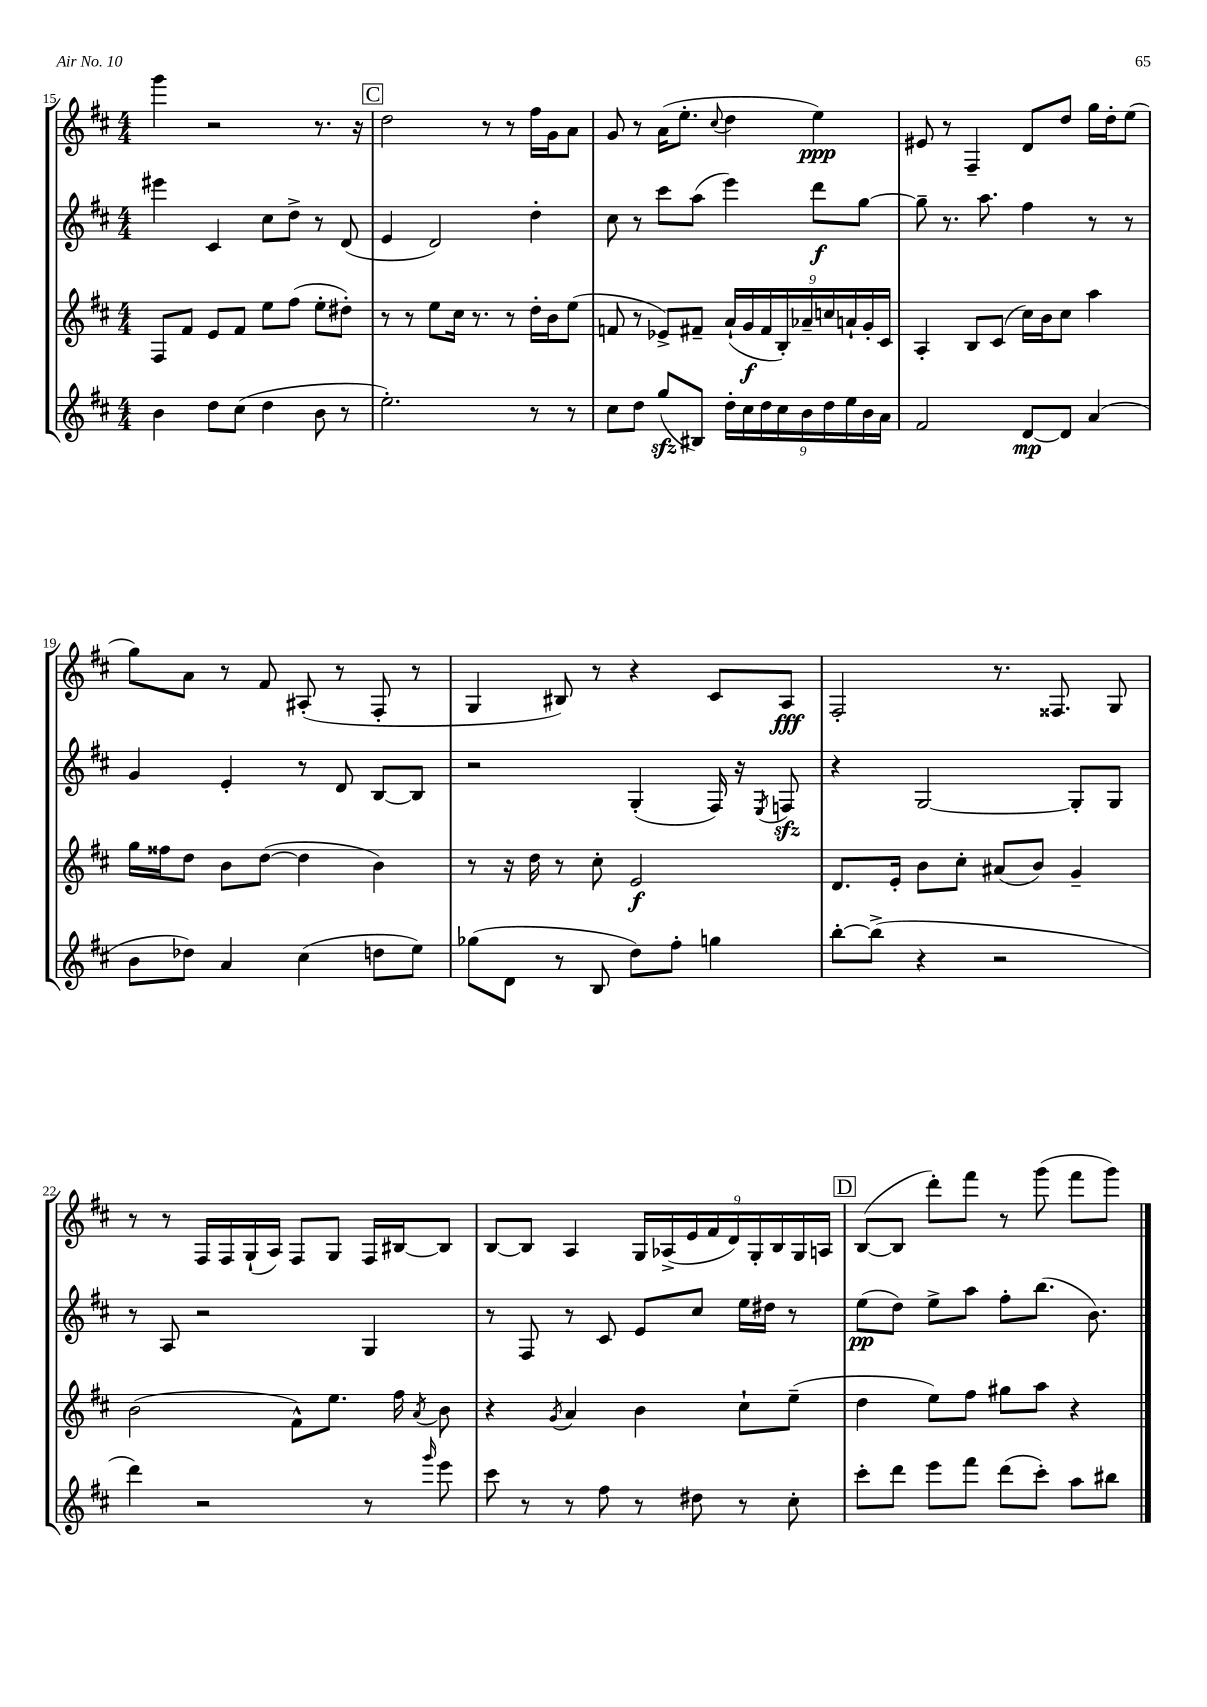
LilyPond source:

<<
\new StaffGroup <<
\new Staff = "s0" {
    \clef treble \key d \major \numericTimeSignature \time 4/4
    \autoBeamOff g'''4 r2 r8. r16 |
    \mark \markup { \box "C" } d''2 r8 r8 fis''16[ g'16 a'8] |
    g'8 r8 a'16[( e''8.]-. \appoggiatura { cis''8 } d''4 e''4\ppp) |
    eis'8 r8 fis4-- d'8[ d''8] g''16[ d''16-. e''8]( |
    g''8[) a'8] r8 fis'8 ais8-.( r8 fis8-. r8 |
    g4 bis8) r8 r4 cis'8[ a8]\fff |
    fis2-. r8. fisis8. g8 |
    r8 r8 fis16[ fis16 g16-!( a16]) fis8[ g8] fis16[ bis16~ bis8] |
    b8[~ b8] a4 \tuplet 9/8 { g16[ aes16->( e'16 fis'16 d'16) g16-. b16 g16 a16] } |
    \mark \markup { \box "D" } b8[~( b8] d'''8[-.) fis'''8] r8 g'''8( fis'''8[ g'''8]) \bar "|." |
}
\new Staff = "s1" {
    \clef treble \key d \major \numericTimeSignature \time 4/4
    \autoBeamOff eis'''4 cis'4 cis''8[ d''8]-> r8 d'8( |
    \mark \markup { \box "C" } e'4 d'2) d''4-. |
    cis''8 r8 cis'''8[ a''8]( e'''4) d'''8[\f g''8]~ |
    g''8-- r8. a''8. fis''4 r8 r8 |
    g'4 e'4-. r8 d'8 b8[~ b8] |
    r2 g4-.( fis16) r16 \acciaccatura { e8 } f8\sfz |
    r4 g2~ g8[-. g8] |
    r8 a8 r2 g4 |
    r8 fis8 r8 cis'8 e'8[ cis''8] e''16[ dis''16] r8 |
    \mark \markup { \box "D" } e''8[\pp( d''8]) e''8[-> a''8] fis''8[-. b''8.]( b'8.) \bar "|." |
}
\new Staff = "s2" {
    \clef treble \key d \major \numericTimeSignature \time 4/4
    \autoBeamOff fis8[ fis'8] e'8[ fis'8] e''8[ fis''8]( e''8[-. dis''8]-.) |
    \mark \markup { \box "C" } r8 r8 e''8[ cis''16] r8. r8 d''16[-. b'16 e''8]( |
    f'8 r8 ees'8[->) fis'8]-- \tuplet 9/8 { a'16[-!( g'16\f fis'16 b16-.) aes'16-- c''16 a'16-! g'16-. cis'16] } |
    a4-. b8[ cis'8]( cis''16[) b'16 cis''8] a''4 |
    g''16[ fisis''16 d''8] b'8[ d''8]~( d''4 b'4) |
    r8 r16 d''16 r8 cis''8-. e'2\f |
    d'8.[ e'16]-. b'8[ cis''8]-. ais'8[( b'8]) g'4-- |
    b'2( fis'8[-^) e''8.] fis''16 \acciaccatura { a'8 } b'8 |
    r4 \acciaccatura { g'8 } a'4 b'4 cis''8[-! e''8]--( |
    \mark \markup { \box "D" } d''4 e''8[) fis''8] gis''8[ a''8] r4 \bar "|." |
}
\new Staff = "s3" {
    \clef treble \key d \major \numericTimeSignature \time 4/4
    \autoBeamOff b'4 d''8[ cis''8]( d''4 b'8 r8 |
    \mark \markup { \box "C" } e''2.-.) r8 r8 |
    cis''8[ d''8] g''8[\sfz( bis8]) \tuplet 9/8 { d''16[-. cis''16 d''16 cis''16 b'16 d''16 e''16 b'16 a'16] } |
    fis'2 d'8[~\mp d'8] a'4( |
    b'8[ des''8]) a'4 cis''4( d''8[ e''8]) |
    ges''8[( d'8] r8 b8 d''8[) fis''8]-. g''4 |
    b''8[~-. b''8]->( r4 r2 |
    d'''4) r2 r8 \grace { g'''16 } e'''8 |
    cis'''8 r8 r8 fis''8 r8 dis''8 r8 cis''8-. |
    \mark \markup { \box "D" } cis'''8[-. d'''8] e'''8[ fis'''8] d'''8[( cis'''8]-.) a''8[ bis''8] \bar "|." |
}
>>
>>
\layout { \context { \Score currentBarNumber = #15 } }
